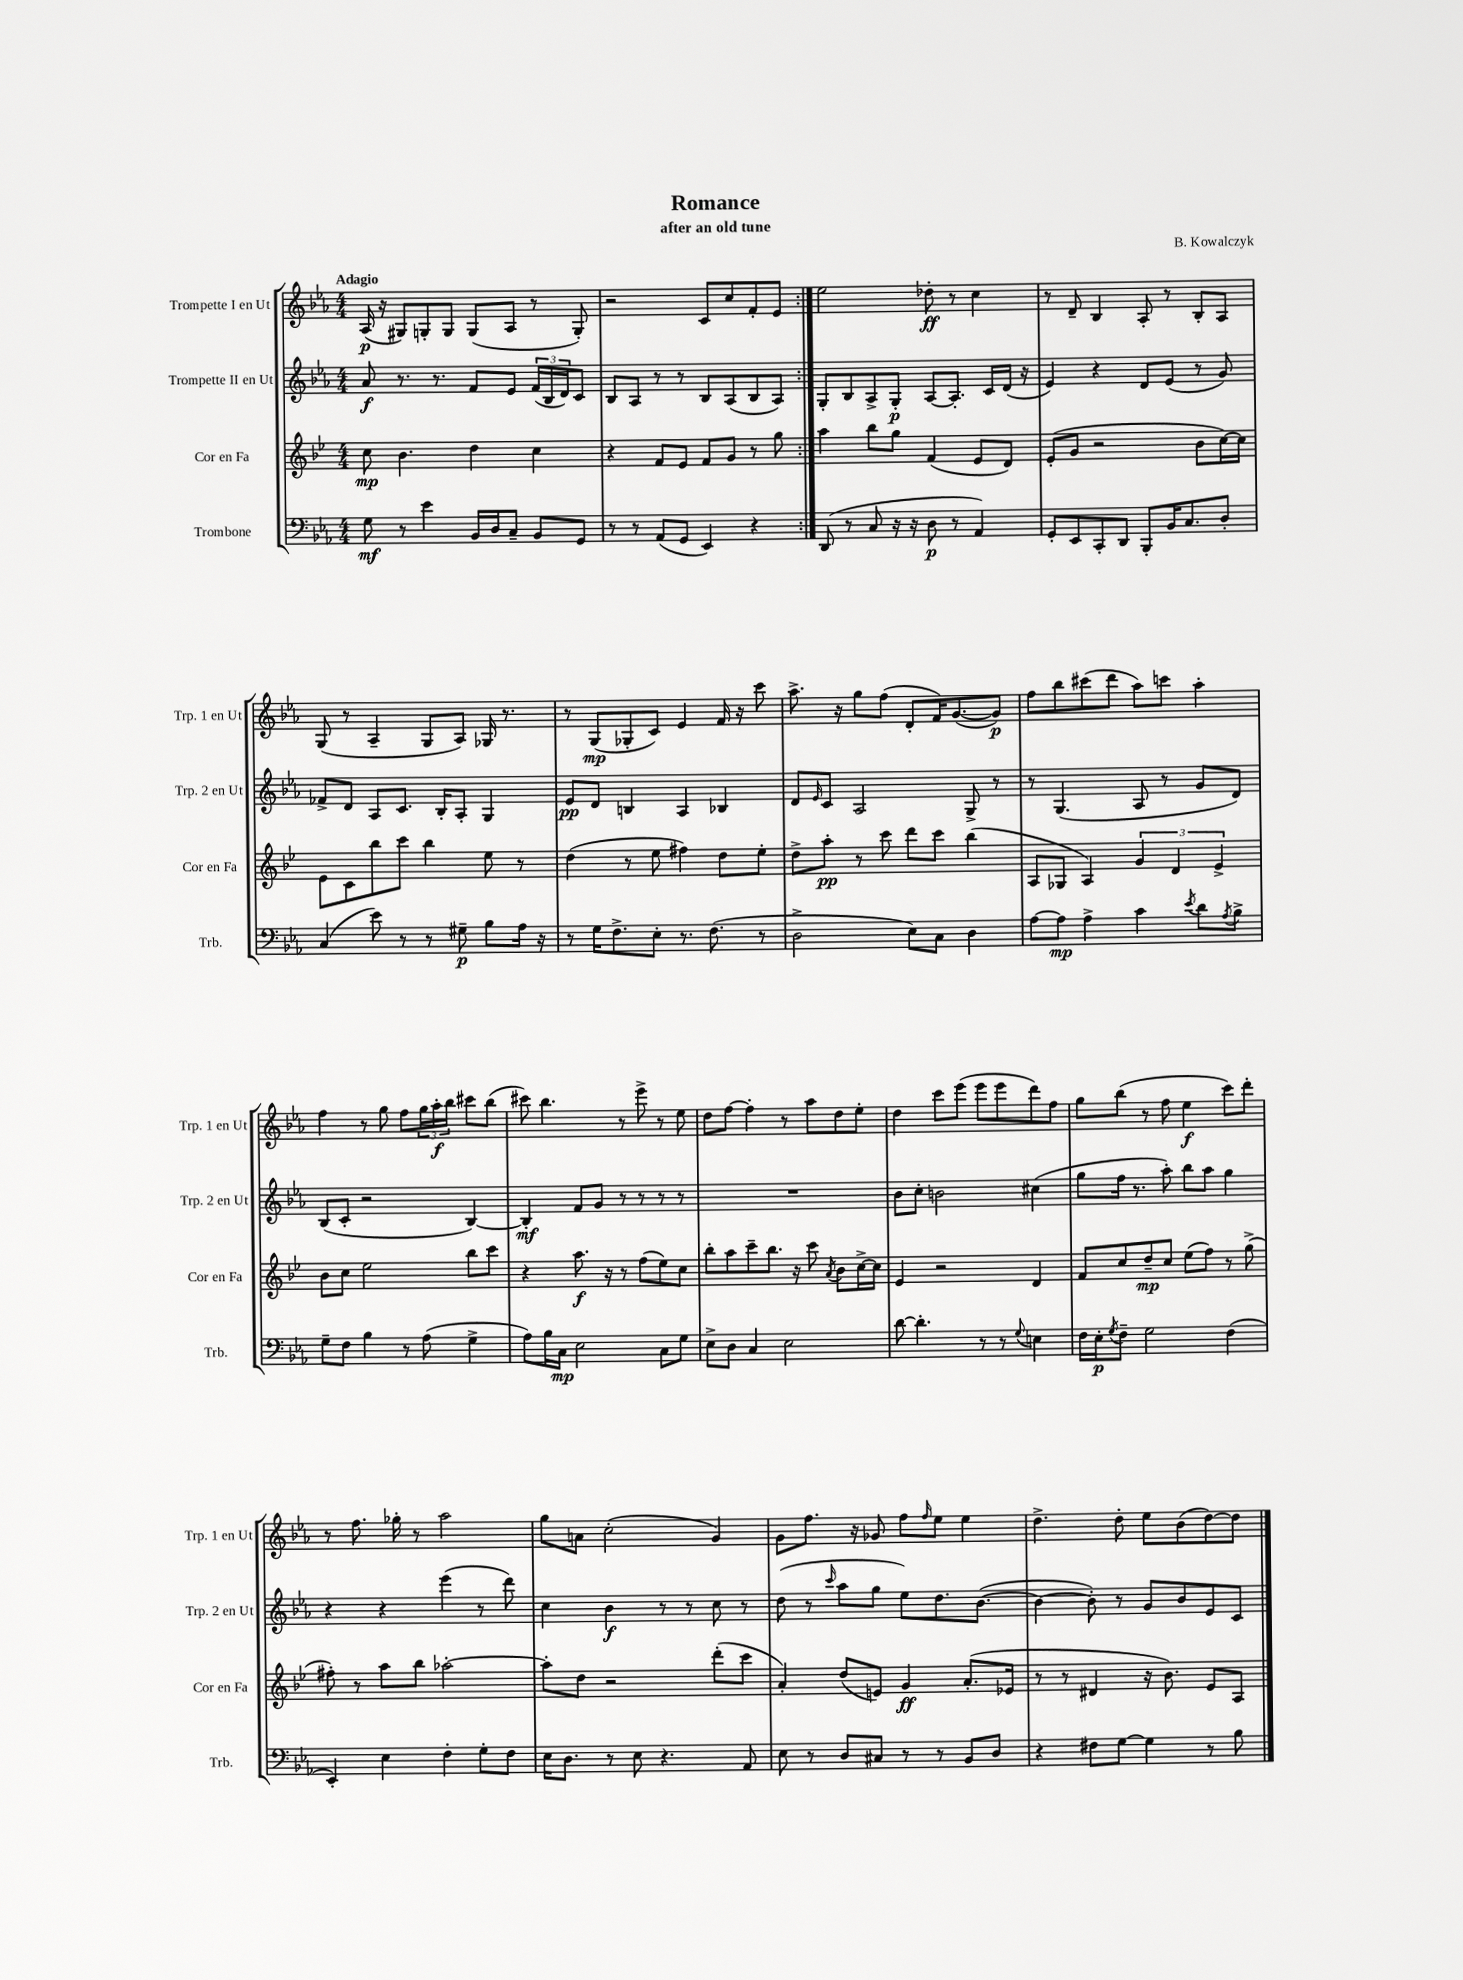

**kern	**dynam	**kern	**dynam	**kern	**dynam	**kern	**dynam
*part4	*part4	*part3	*part3	*part2	*part2	*part1	*part1
*staff4	*staff4	*staff3	*staff3	*staff2	*staff2	*staff1	*staff1
*I"Trombone	*	*I"Cor en Fa	*	*I"Trompette II en Ut	*	*I"Trompette I en Ut	*
*I'Trb.	*	*I'Cor en Fa	*	*I'Trp. 2 en Ut	*	*I'Trp. 1 en Ut	*
*clefF4	*	*clefG2	*	*clefG2	*	*clefG2	*
*k[b-e-a-]	*	*k[b-e-]	*	*k[b-e-a-]	*	*k[b-e-a-]	*
*M4/4	*	*M4/4	*	*M4/4	*	*M4/4	*
=1	=1	=1	=1	=1	=1	=1	=1
!	!	!	!	!	!	!LO:TX:a:B:t=Adagio	!
8G\	mf	8cc\	mp	8a-/	f	(16A-/	p
.	.	.	.	.	.	16r	.
8r	.	4.b-\	.	8.r	.	8G#X/L)	.
4e-\	.	.	.	.	.	8Gn'/	.
.	.	.	.	8.r	.	.	.
.	.	.	.	.	.	8G/J	.
16BB-/LL	.	4dd\	.	8f/L	.	(8G/L	.
16D/J	.	.	.	.	.	.	.
8C~/J	.	.	.	8e-/J	.	8A-/J	.
8BB-/L	.	4cc\	.	(24f/LL	.	8r	.
.	.	.	.	24B-/	.	.	.
.	.	.	.	24d/J)	.	.	.
8GG/J	.	.	.	8c/J	.	8G'/)	.
=2	=2	=2	=2	=2	=2	=2	=2
8r	.	4r	.	8B-/L	.	2r	.
8r	.	.	.	8A-/J	.	.	.
(8AA-/L	.	8f/L	.	8r	.	.	.
8GG/J	.	8e-/J	.	8r	.	.	.
4EE-/)	.	8f/L	.	8B-/L	.	8c/L	.
.	.	8g/J	.	(8A-/	.	8cc/	.
4r	.	8r	.	8B-/	.	8f'/	.
.	.	8gg\	.	8A-/J)	.	8e-/J	.
=3:|!	=3:|!	=3:|!	=3:|!	=3:|!	=3:|!	=3:|!	=3:|!
(8DD/	.	4aa\	.	8G'/L	.	2ee-\	.
8r	.	.	.	8B-/	.	.	.
8C/	.	8bb-\L	.	8A-^/	.	.	.
16r	.	8gg\J	.	8G'/J	p	.	.
16r	.	.	.	.	.	.	.
8D\	p	(4f/	.	[8A-/L	.	8dd-X'\	ff
8r	.	.	.	8.A-'/J]	.	8r	.
4AA-/)	.	8e-/L	.	.	.	4cc\	.
.	.	.	.	16c/LL	.	.	.
.	.	8d/J)	.	(16d/JJ	.	.	.
.	.	.	.	16r	.	.	.
=4	=4	=4	=4	=4	=4	=4	=4
8GG'/L	.	(8e-'/L	.	4e-/)	.	8r	.
8EE-/	.	8g/J	.	.	.	8d~/	.
8CC'/	.	2r	.	4r	.	4B-/	.
8DD/J	.	.	.	.	.	.	.
8BBB-'/L	.	.	.	8d/L	.	8A-'/	.
16BB-/K	.	.	.	(8e-/J	.	8r	.
8.C/	.	.	.	.	.	.	.
.	.	8b-\L	.	8r	.	8B-'/L	.
8D'/J	.	[16cc\L)	.	8g/)	.	8A-/J	.
.	.	16cc\JJ]	.	.	.	.	.
!!LO:LB:g=z
=5	=5	=5	=5	=5	=5	=5	=5
(4C/	.	8e-\L	.	8f-X^/L	.	(8G/	.
.	.	8c\	.	8d/J	.	8r	.
8e-\)	.	8bb-\	.	8A-/L	.	4A-~/	.
8r	.	8ccc\J	.	8.c/J	.	.	.
8r	.	4bb-\	.	.	.	8G/L	.
.	.	.	.	16B-'/KL	.	.	.
8G#X~\	p	.	.	8A-'/J	.	8A-/J)	.
8B-\L	.	8ee-\	.	4G/	.	16G-X/	.
.	.	.	.	.	.	8.r	.
16A-\Jk	.	8r	.	.	.	.	.
16r	.	.	.	.	.	.	.
=6	=6	=6	=6	=6	=6	=6	=6
8r	.	(4dd\	.	8e-/L	pp	8r	.
16G\KL	.	.	.	8d/J	.	(8G/L	mp
8.F^\	.	.	.	.	.	.	.
.	.	8r	.	4Bn/	.	8G-X'/	.
8E-'\J	.	8ee-\	.	.	.	8c/J)	.
8.r	.	4ff#X\)	.	4A-/	.	4e-/	.
(8.F\	.	.	.	.	.	.	.
.	.	8dd\L	.	4B-X/	.	16f/	.
.	.	.	.	.	.	16r	.
8r	.	8ee-'\J	.	.	.	8ccc\	.
=7	=7	=7	=7	=7	=7	=7	=7
2D^\	.	8dd^\L	.	8d/L	.	8.aa-^\	.
.	.	.	.	16qqe-/	.	.	.
.	.	8aa'\J	pp	8c/J	.	.	.
.	.	.	.	.	.	16r	.
.	.	8r	.	2A-/	.	8gg\L	.
.	.	8ccc\	.	.	.	(8ff\J	.
8E-\L)	.	8ddd\L	.	.	.	8d'/L	.
8C\J	.	8ccc\J	.	.	.	16f/K)	.
.	.	.	.	.	.	([8.g/	.
4D\	.	(4bb-\	.	8G^/	.	.	.
.	.	.	.	8r	.	8g/J])	p
=8	=8	=8	=8	=8	=8	=8	=8
[8A-\L	.	8A/L	.	8r	.	8ff\L	.
8A-\J]	mp	8G-X/J	.	(4.G/	.	8bb-\	.
4A-^\	.	4A/)	.	.	.	(8ccc#X\	.
.	.	.	.	.	.	8ddd\J	.
4c\	.	6g/	.	8A-/	.	8aa-\L)	.
.	.	.	.	8r	.	8cccn\J	.
.	.	6d/	.	.	.	.	.
8qe-/	.	.	.	.	.	.	.
8d\L	.	.	.	8g/L	.	4aa-'\	.
.	.	6e-^/	.	.	.	.	.
8qA-/	.	.	.	.	.	.	.
8B-^\J	.	.	.	8d/J)	.	.	.
!!LO:LB:g=z
=9	=9	=9	=9	=9	=9	=9	=9
8G~\L	.	8b-\L	.	(8B-/L	.	4ff\	.
8F\J	.	8cc\J	.	8c'/J	.	.	.
4B-\	.	2ee-\	.	2r	.	8r	.
.	.	.	.	.	.	8gg\	.
8r	.	.	.	.	.	8ff\L	.
(8A-\	.	.	.	.	.	24gg\L	.
.	.	.	.	.	.	24aa-'\	f
.	.	.	.	.	.	24bb-\JJ	.
4G^\	.	8bb-\L	.	[4B-/)	.	8ccc#X\L	.
.	.	8ccc\J	.	.	.	(8bb-\J	.
=10	=10	=10	=10	=10	=10	=10	=10
8A-\L)	.	4r	.	4B-'/]	mf	8ccc#X\)	.
16B-\L	.	.	.	.	.	4.bb-\	.
16C\JJ	mp	.	.	.	.	.	.
2E-\	.	8.aa\	f	8f/L	.	.	.
.	.	.	.	8g/J	.	.	.
.	.	16r	.	.	.	.	.
.	.	8r	.	8r	.	8r	.
.	.	(8ff\L	.	8r	.	8eee-^\	.
8C\L	.	8ee-\)	.	8r	.	8r	.
8G\J	.	8cc\J	.	8r	.	8ee-\	.
=11	=11	=11	=11	=11	=11	=11	=11
8E-^\L	.	8bb-'\L	.	1r	.	8dd\L	.
8D\J	.	8aa\	.	.	.	[8ff\J	.
4C/	.	8ccc~\	.	.	.	4ff'\]	.
.	.	8.bb-\J	.	.	.	.	.
2E-\	.	.	.	.	.	8r	.
.	.	16r	.	.	.	.	.
.	.	8ccc\	.	.	.	8aa-\L	.
.	.	8qa/	.	.	.	.	.
.	.	8b-\L	.	.	.	8dd\	.
.	.	[16cc^\L	.	.	.	8ee-'\J	.
.	.	16cc\JJ]	.	.	.	.	.
=12	=12	=12	=12	=12	=12	=12	=12
[8d\	.	4e-/	.	8b-\L	.	4dd\	.
4.d'\]	.	.	.	8cc'\J	.	.	.
.	.	2r	.	2bn\	.	8ccc\L	.
.	.	.	.	.	.	(8eee-\J	.
8r	.	.	.	.	.	8eee-\L	.
8r	.	.	.	.	.	8eee-\	.
8qqG/	.	.	.	.	.	.	.
4En\	.	4d/	.	(4cc#X\	.	8ddd\)	.
.	.	.	.	.	.	8ff\J	.
=13	=13	=13	=13	=13	=13	=13	=13
16F\LL	.	8f/L	.	8gg\L	.	8gg\L	.
16E-'\J	p	.	.	.	.	.	.
8qG/	.	.	.	.	.	.	.
8F~\J	.	8cc/	.	16ff\Jk	.	(8bb-\J	.
.	.	.	.	8.r	.	.	.
2G\	.	8dd~/	mp	.	.	8r	.
.	.	8cc/J	.	8aa-'\)	.	8ff\	.
.	.	(8ee-\L	.	8bb-\L	.	4ee-\	f
.	.	8ff\J)	.	8aa-\J	.	.	.
(4F\	.	8r	.	4gg\	.	8ccc\L)	.
.	.	(8gg^\	.	.	.	8ddd'\J	.
!!LO:LB:g=z
=14	=14	=14	=14	=14	=14	=14	=14
4EE-'/)	.	8ff#X'\)	.	4r	.	8r	.
.	.	8r	.	.	.	8.ff\	.
4E-\	.	8aa\L	.	4r	.	.	.
.	.	.	.	.	.	16gg-X'\	.
.	.	8bb-\J	.	.	.	8r	.
4F'\	.	[2aa-X'\	.	(4eee-\	.	2aa-\	.
8G'\L	.	.	.	8r	.	.	.
8F\J	.	.	.	8ddd\)	.	.	.
=15	=15	=15	=15	=15	=15	=15	=15
16E-\KL	.	8aa-'\L]	.	4cc\	.	8gg\L	.
8.D\J	.	.	.	.	.	.	.
.	.	8dd\J	.	.	.	8an\J	.
8r	.	2r	.	4b-\	f	(2cc'\	.
8E-\	.	.	.	.	.	.	.
4.r	.	.	.	8r	.	.	.
.	.	.	.	8r	.	.	.
.	.	(8ddd'\L	.	8cc\	.	4g/)	.
8AA-/	.	8ccc\J	.	8r	.	.	.
=16	=16	=16	=16	=16	=16	=16	=16
8E-\	.	4a'/)	.	(8dd\	.	8g\L	.
8r	.	.	.	8r	.	8.ff\J	.
.	.	.	.	16qqccc/	.	.	.
8D/L	.	(8dd/L	.	8aa-\L	.	.	.
.	.	.	.	.	.	16r	.
8C#X/J	.	8en/J)	.	8gg\J	.	8g-X/	.
8r	.	4g/	ff	8ee-\L)	.	8ff\L	.
.	.	.	.	.	.	16qqff/	.
8r	.	.	.	8.dd\	.	8ee-\J	.
8BB-/L	.	(8.a'/L	.	.	.	4ee-\	.
.	.	.	.	([8.b-\J	.	.	.
8D/J	.	.	.	.	.	.	.
.	.	16e-X/Jk	.	.	.	.	.
=17	=17	=17	=17	=17	=17	=17	=17
4r	.	8r	.	4b-\_	.	4.dd^\	.
.	.	8r	.	.	.	.	.
8F#X\L	.	4d#X/	.	8b-'\])	.	.	.
[8G\J	.	.	.	8r	.	8dd'\	.
4G\]	.	16r	.	8g/L	.	8ee-\L	.
.	.	8.b-\)	.	.	.	.	.
.	.	.	.	8b-/	.	(8b-\	.
8r	.	8e-/L	.	8e-/	.	[8dd\)	.
8B-\	.	8A/J	.	8c/J	.	8dd\J]	.
==	==	==	==	==	==	==	==
*-	*-	*-	*-	*-	*-	*-	*-
